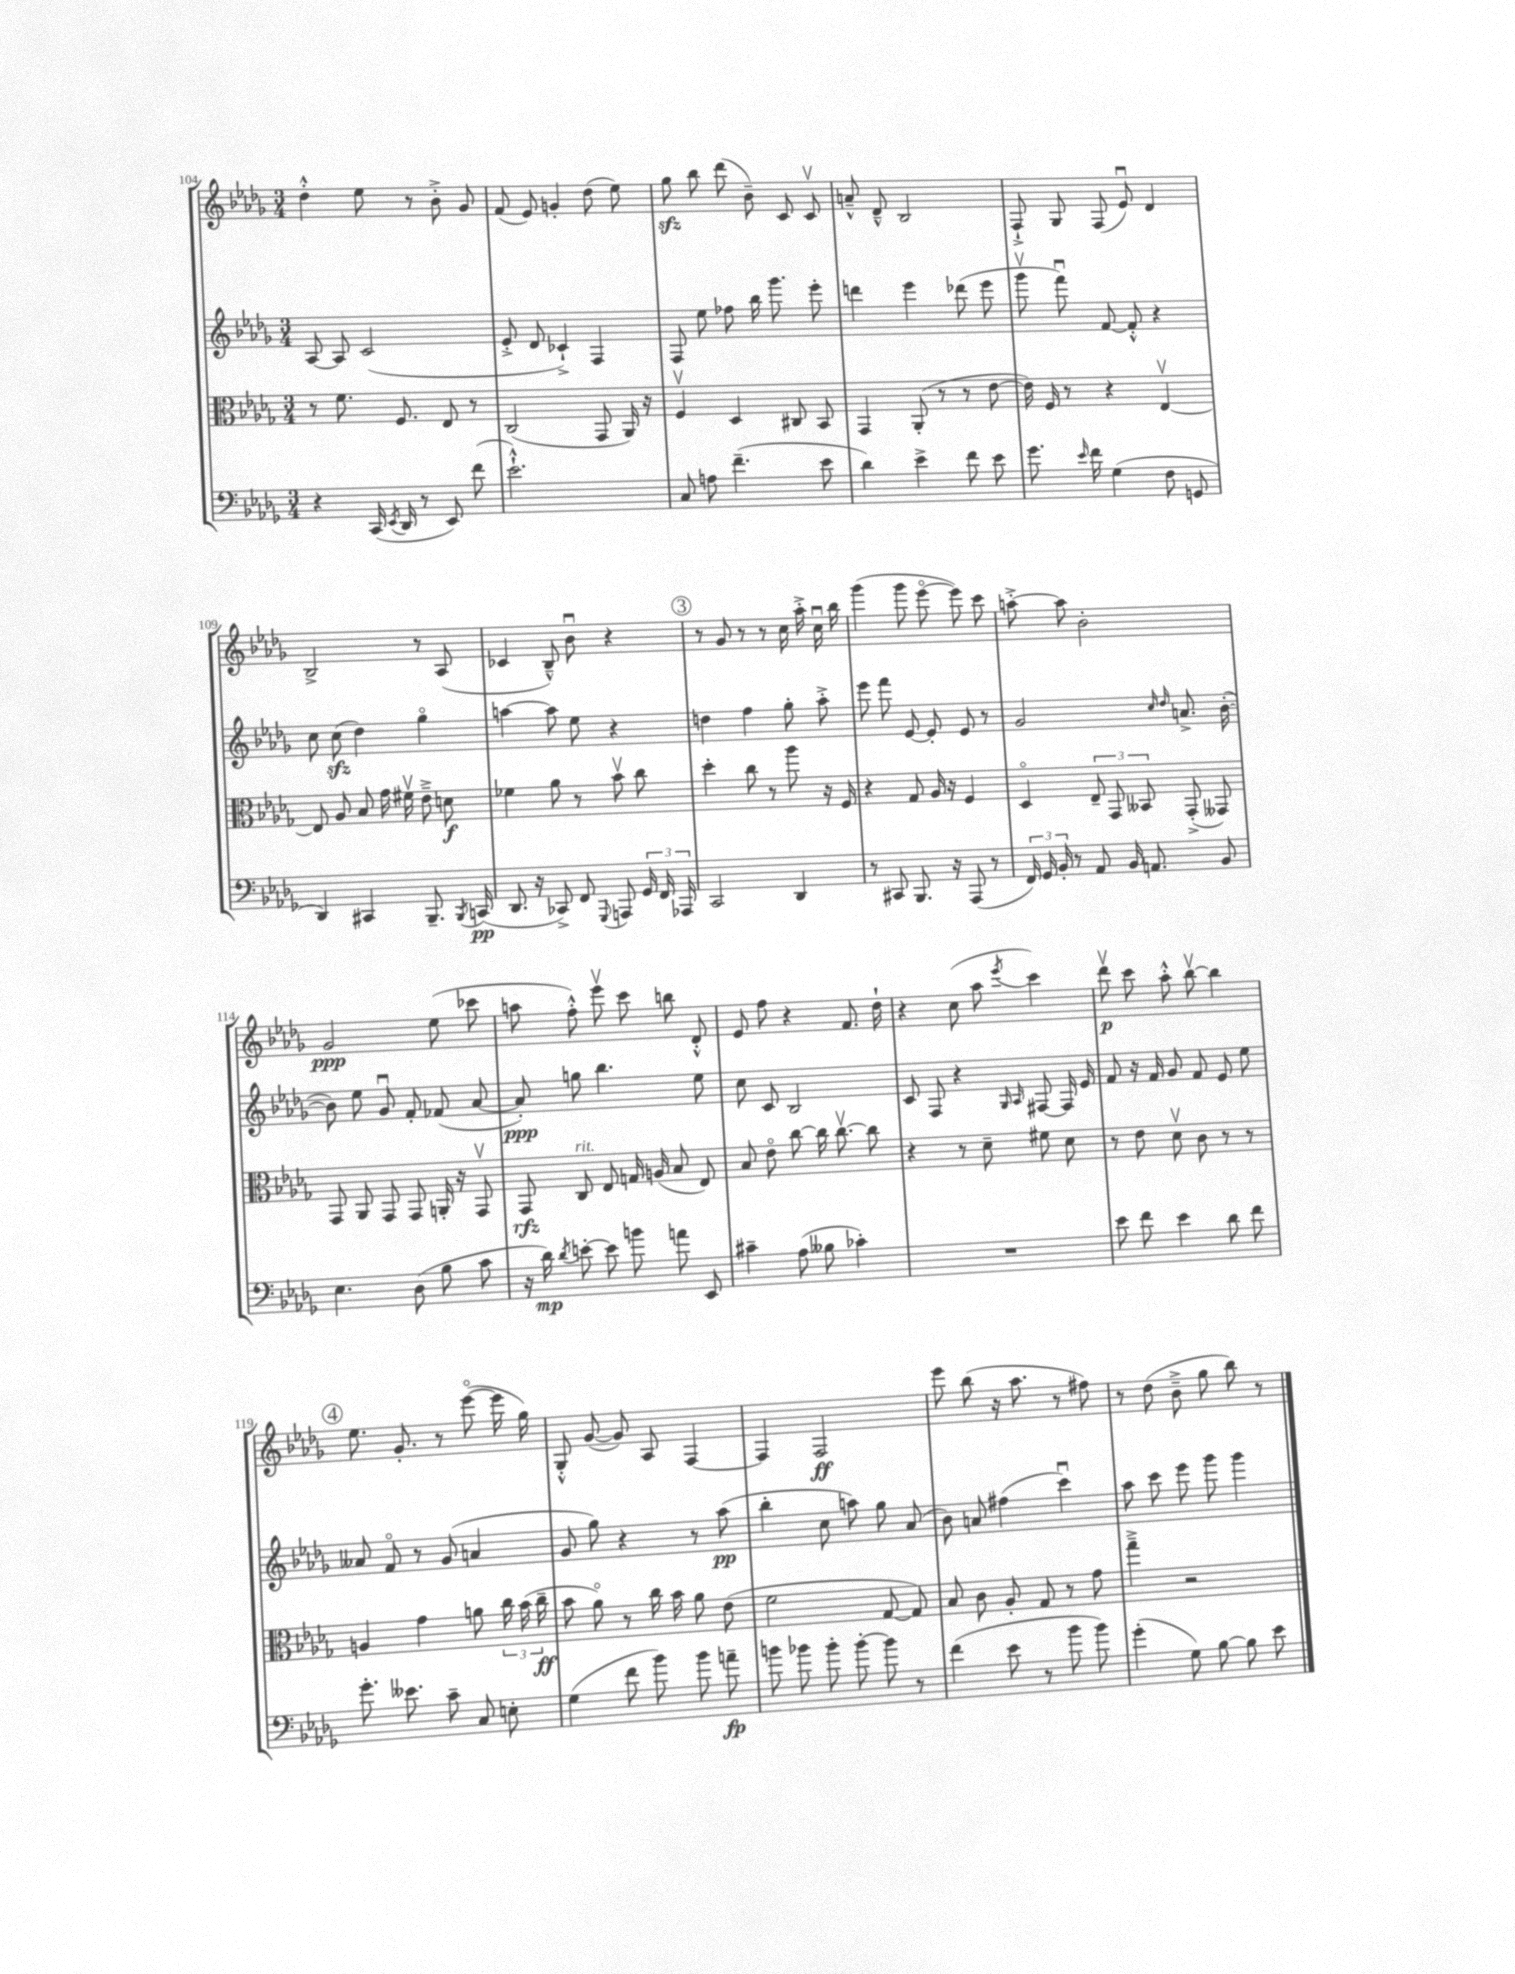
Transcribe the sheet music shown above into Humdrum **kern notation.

**kern	**kern	**kern	**kern
*staff4	*staff3	*staff2	*staff1
*clefF4	*clefC3	*clefG2	*clefG2
*k[b-e-a-d-g-]	*k[b-e-a-d-g-]	*k[b-e-a-d-g-]	*k[b-e-a-d-g-]
*M3/4	*M3/4	*M3/4	*M3/4
4r	8r	[8A-/	4dd-'^^\
.	8.f\	8A-/]	.
(16CC/	.	(2c/	8ee-\
8qEE-/	.	.	.
16DD-/	8.F/	.	.
8r	.	.	8r
8EE-/)	8E-/	.	8b-'^\
(8f\	8r	.	8g-/
=	=	=	=
2.e-`^^\)	(2C/	8e-'^/	(8f/
.	.	8d-/	8e-/)
.	.	4c-`^/)	4g'/
.	8GG-/	4F/	(8dd-\
.	16AA-/)	.	8ee-\)
.	16r	.	.
=	=	=	=
8C/	4Fv/	8F/	8gg-\
8A\	.	8ee-\	8bb-\
(4.f~\	4D-/	8ff-\	(8ddd-\
.	.	16bb-\	8b-~\)
.	.	8.ggg-\	.
.	8C#/	.	8c/
8e-\	8BB-/	8eee-'\	8cv/
=	=	=	=
4d-\)	4GG-/	4ddd\	8a~^^/
.	.	.	8d-~^^/
4e-^\	(8AA-'/	4eee-\	2B-/
.	8r	.	.
8f\	8r	(8ddd-\	.
8e-\	[8e-\	8eee-\	.
=	=	=	=
8.g-\	16e-\])	8ggg-v\	8F`^/
.	16F/	.	.
.	8r	8fffu\)	8G-/
16qqe-/	.	.	.
16f\	.	.	.
(4G-\	4r	[8f/	(8F/
.	.	8f'^^/]	8e-u/)
8F\	[4E-v/	4r	4d-/
8GG/	.	.	.
=	=	=	=
4DD-/)	8E-/]	8cc\	2B-^/
.	8A-/	(8cc\	.
4CC#/	8B-/	4dd-\)	.
.	16g-\	.	.
.	16f#v\	.	.
8.BBB-~/	8e-~^\	4gg-o\	8r
.	8d\	.	(8A-/
8qBBB-/	.	.	.
(16CC/	.	.	.
=	=	=	=
8.DD-/	4f-\	[4aa\	4c-/
16r	.	.	.
8CC-^/)	8a-\	8aa\]	8B-~^^/)
8FF/	8r	8ee-\	8b-u\
8qqGGG-/	.	.	.
8AAA/	8b-v\	4r	4r
24GG-/	8cc\	.	.
24FF/	.	.	.
24AAA-/	.	.	.
=	=	=	=
2CC/	4dd-'\	4dd\	8r
.	.	.	8g-/
.	8cc\	4ff\	8r
.	8r	.	8r
4DD-/	8aa-\	8gg-'\	16cc\
.	.	.	16aa-'^\
.	16r	8aa-'^\	16ccu\
.	16F/	.	16bb-\
=	=	=	=
8r	4r	8eee-\	(4ggg-\
8CC#/	.	8fff\	.
8.BBB-/	8G-/	[8e-/	8ggg-\
.	16A-/	8e-'/]	[8eee-o\
16r	16r	.	.
(8AAA-/	4F/	8e-/	8eee-\])
8r	.	8r	8ccc\
=	=	=	=
24FF/)	4D-o/	2g-/	[8aa'^\
24GG-/	.	.	.
24BB-'/	.	.	.
8r	.	.	8aa\]
8AA-/	12E-~/	.	2b-'\
.	12GG-/	.	.
16BB-/	.	.	.
.	12BB--/	.	.
8.AA/	.	.	.
.	.	16qqcc/	.
.	.	16qqdd-/	.
.	(8GG-'^/	8.a^/	.
8BB-/	8GG--/)	.	.
.	.	([16b-'\	.
=	=	=	=
4.E-\	8GG-/	8b-\])	2g-/
.	8AA-/	8ee-\	.
.	8GG-/	8g-u/	.
(8D-\	8GG-/	8f'/	.
8B-\	16AA'/	(8f-/	(8ee-\
.	16r	.	.
8c\	8GG-v/	[8a-/	8ccc-\
=	=	=	=
16r	8GG-/	8a-'/])	8aa\
16d-\)	.	.	.
8qd-/	.	.	.
[8e'\	8C/	8gg\	8ff'^^\)
8e\]	8E-/	4.bb-\	8eee-v\
8b\	16G/	.	8ccc\
.	(16A/	.	.
8a\	8B-/	.	8bb\
8EE-/	8E-/)	8ee-\	8d-'^^/
=	=	=	=
4c#~\	8B-/	8cc\	8e-/
.	8e-o\	8c/	8ff\
(8A-\	[8cc\	2B-/	4r
8B--\	16cc\]	.	.
.	[8.ccv\	.	.
4c-'\)	.	.	8.f/
.	8cc\]	.	.
.	.	.	16dd-`\
=	=	=	=
2.r	4r	8c/	4r
.	.	8F/	.
.	8r	4r	(8cc\
.	8d-~\	.	8aa-\
.	.	16qqG-/	.
.	.	16qqA-/	8qeee-/
.	8f#\	[8F#/	4ccc\)
.	8d-\	16F#/]	.
.	.	16e-/	.
=	=	=	=
8e-\	8r	8f/	8ddd-v\
8f\	8e-\	16r	8ccc\
.	.	16f/	.
4e-\	8d-v\	8g-/	8aa-'^^\
.	8c\	8f/	[8bb-v\
8d-\	8r	8e-/	4bb-\]
8f\	8r	8ee-\	.
=	=	=	=
8.g-'\	4A/	8a--/	8.ee-\
.	.	8fo/	.
8.e--\	.	.	8.g-'/
.	4g-\	8r	.
8c~\	.	(8g-/	8r
8C/	8a\	4a/	([8eee-o\
8E'\	24cc\	.	16eee-\]
.	(24b-\	.	.
.	.	.	16gg-\)
.	24cc~\	.	.
=	=	=	=
(4G-\	8b-\	8g-/	8G-'^^/
.	8a-o\)	8gg-\)	([8g-/
8f\	8r	4r	8g-/])
8b-\)	16cc\	.	8A-/
.	16b-\	.	.
8b-\	8a-\	8r	[4F/
8a~\	(8e-\	(8aa-\	.
=	=	=	=
8b\	2f\	4bb-'\	4F/]
8b-\	.	.	.
8b-'\	.	8cc\	2F/
[8b-'\	.	8aa\)	.
8b-\]	[8G-/	8gg-\	.
8r	8G-/])	(8a-/	.
=	=	=	=
(4f\	8B-/	8b-\)	8eee-\
.	8c\	8a/	(8bb-\
8e-\	8A-'/	(4ff#\	16r
.	.	.	8.aa-\
8r	8G-/	.	.
8b-\	8r	4cccu\)	8r
8b-\)	8g-\	.	8ff#\)
=	=	=	=
(4g-'\	4gg-~^\	8aa-\	8r
.	.	8ccc\	(8dd-\
8G-\)	2r	8eee-\	8b-~^\
[8B-\	.	8ggg-\	8gg-\
8B-\]	.	4ggg-\	8bb-\)
8e-\	.	.	8r
==	==	==	==
*-	*-	*-	*-
